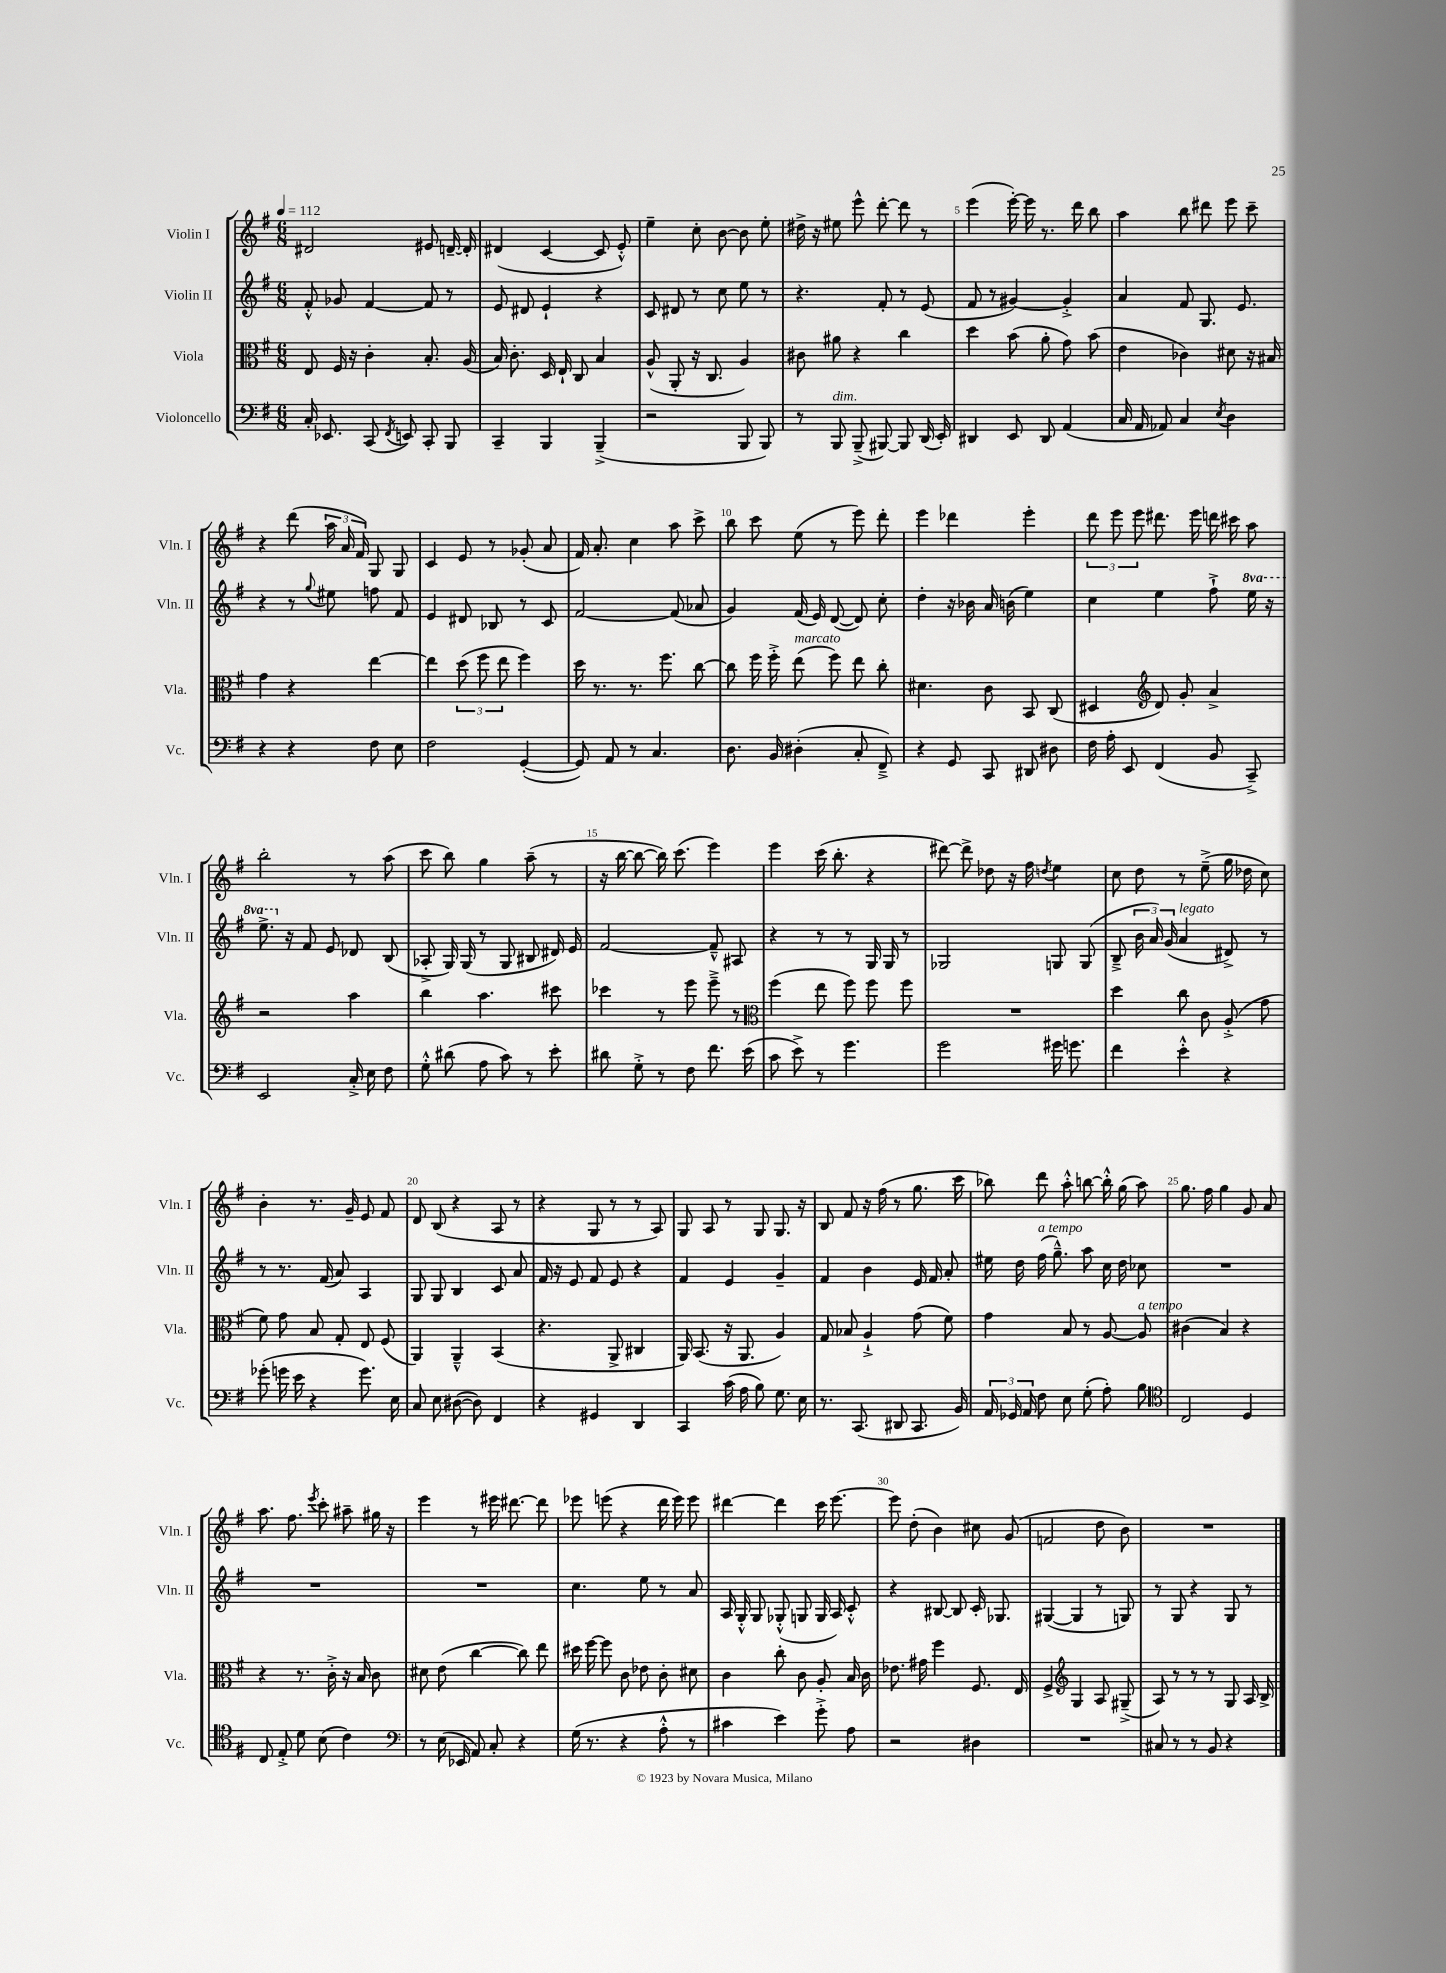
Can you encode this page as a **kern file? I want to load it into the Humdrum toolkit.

**kern	**kern	**kern	**kern
*staff4	*staff3	*staff2	*staff1
*clefF4	*clefC3	*clefG2	*clefG2
*k[f#]	*k[f#]	*k[f#]	*k[f#]
*M6/8	*M6/8	*M6/8	*M6/8
*MM112	*MM112	*MM112	*MM112
16C'	8E	8f#'^^	2d#
8.EE-	.	.	.
.	16F#	8g-	.
.	16r	.	.
(8CC	4c'	[4f#	.
8qFF#	.	.	.
8EE)	.	.	.
8CC'	8.B'	8f#]	8e#
8BBB	.	8r	[16d~
.	(16A	.	16d']
=	=	=	=
4CC~	16B)	8e	(4d#
.	8.c'	.	.
.	.	8d#	.
4BBB	16D	4e`	[4c
.	16E`	.	.
.	8C	.	.
(4BBB~^	4B	4r	8c]
.	.	.	8e'^^)
=	=	=	=
2r	(8A^^	8c	4ee~
.	8AA'	8d#	.
.	16r	8r	8cc'
.	8.C	.	.
.	.	8cc	[8b
8BBB	4A)	8ee	8b]
8BBB)	.	8r	8ee'
=	=	=	=
8r	8c#	4.r	16dd#^
.	.	.	16r
8BBB	8a#	.	8ee#
(8BBB~^	4r	.	8eee^^
[8BBB#)	.	8f#'	[8ddd'
8BBB#]	4cc	8r	8ddd]
(16DD	.	(8e	8r
16EE')	.	.	.
=	=	=	=
4DD#	4dd	8f#	(4eee
.	.	8r	.
8EE	(8b	[4g#)	[16eee')
.	.	.	16eee]
8DD#	8a'	.	8.r
(4AA	8g)	4g#'^]	.
.	.	.	16ddd
.	(8b	.	8bb
=	=	=	=
16C	4e	4a	4aa
16AA	.	.	.
8AA-)	.	.	.
4C	4c-)	8f#	8bb
.	.	8.G	8ddd#
8qE	.	.	.
4D	8d#	.	8eee
.	.	8.e	.
.	16r	.	8ccc~
.	16B#	.	.
=	=	=	=
4r	4g	4r	4r
4r	4r	8r	(8ddd
.	.	8qqgg	.
.	.	8ee#	24aa
.	.	.	24a
.	.	.	24f#)
8F#	[4ee	8ff	8G
8E	.	8f#	8G
=	=	=	=
2F#	4ee]	4e	4c
.	(12dd	8d#	8e
.	12ff#	.	.
.	.	8B-	8r
.	12ee	.	.
([4GG'	4ff#)	8r	(8g-'
.	.	8c	8a
=	=	=	=
8GG])	16dd	[2f#	16f#)
.	8.r	.	8.a'
8AA	.	.	.
8r	8.r	.	4cc
4.C	.	.	.
.	8.ff#	.	.
.	.	(8f#]	8aa
.	[8cc	8a-	8ccc^
=	=	=	=
8.D	8cc]	4g)	8bb
.	16ff#	.	8ccc
16BB	16ff#'^	.	.
(4D#'	(8ee	(16f#	(8ee
.	.	16e)	.
.	8ff#)	([8d	8r
8C'	8ee	8d])	8eee)
8FF#~^)	8cc'	8cc'	8ddd'
=	=	=	=
4r	4.d#	4dd'	4eee
8GG	.	16r	4ddd-
.	.	16b-	.
8CC	8c	16a	.
.	.	(16b	.
8DD#	8BB	4ee)	4eee'
8D#	(8C	.	.
=	=	=	=
16F#	4D#	4cc	12ddd
16A'	.	.	.
.	.	.	12eee
8EE	.	.	.
.	.	.	12eee
*	*clefG2	*	*
(4FF#	8d)	4ee	8.ddd#
.	8g'	.	.
.	.	.	16eee
8BB	4a^	8ff#`^	16ddd
.	.	.	16ccc#
8CC~^)	.	16eee	8aa
.	.	16r	.
=	=	=	=
2EE	2r	8.eee^	2bb'
.	.	16r	.
.	.	8f#	.
.	.	8e	.
16C'^	4aa	8d-	8r
16E	.	.	.
8F#	.	(8B	(8aa
=	=	=	=
8G'^^	4bb	8A-'^	8ccc
(8d#	.	16G)	8bb)
.	.	(16G	.
8A	4.aa	8r	4gg
8c)	.	8G	.
8r	.	8B#	(8aa~
8e'	8ccc#	16d#)	8r
.	.	16e	.
=	=	=	=
8d#	4ccc-	[2f#	16r
.	.	.	[16bb
8G'^	.	.	8bb_
8r	8r	.	16bb])
.	.	.	(8.ccc
8F#	8eee	.	.
8.f#	8eee~^	8f#~^^]	4eee)
.	8r	8A#	.
(16e	.	.	.
=	=	=	=
*	*clefC3	*	*
8c	(4ff#	4r	4eee
8e^)	.	.	.
8r	8ee	8r	(16ccc
.	.	.	8.bb'
4.g	8ff#)	8r	.
.	8ff#	16G	4r
.	.	16G	.
.	8ff#	8r	.
=	=	=	=
2g	2.r	2G-	[8ddd#)
.	.	.	8ddd#^]
.	.	.	8dd-
.	.	.	16r
.	.	.	16ff#
.	.	.	8qdd
16g#	.	8G	4ee
8.g	.	.	.
.	.	(8G	.
=	=	=	=
4f#	4dd	8B~^	8cc
.	.	24b	8dd
.	.	24a)	.
.	.	(24g	.
4e'^^	8cc	4a	8r
.	8c	.	(8ee~^
4r	(8A'^	8d#^)	16gg
.	.	.	16dd-
.	8g	8r	8cc)
=	=	=	=
(8g-'	8f#)	8r	4b'
16g	8g	8.r	.
16e	.	.	.
4r	8B	.	8.r
.	.	(16f#	.
.	8G'	8a)	.
.	.	.	16g~
8.g)	8E	4A	8e
.	(8F#	.	8f#
16E	.	.	.
=	=	=	=
8C	4AA)	8G	8d
8E	.	8G	(8B
([8D#	4AA~^^	4B	4r
8D#])	.	.	.
4FF#	(4BB	8c	8A
.	.	8a	8r
=	=	=	=
4r	4.r	16f#	4r
.	.	16r	.
.	.	8e	.
4GG#	.	8f#	8G
.	8AA^	8e	8r
4DD	4C#	4r	8r
.	.	.	8A)
=	=	=	=
4CC	16AA)	4f#	8G
.	(8.BB	.	.
.	.	.	8A
(16c	16r	4e	8r
16A	8.AA	.	.
8B)	.	.	8G
8.G	4A)	4g~	8.G
16E	.	.	16r
=	=	=	=
8.r	8G	4f#	8B
.	8B-	.	8f#
(8.CC	.	.	.
.	4A`^	4b	16r
.	.	.	(16ff#
8DD#	.	.	8r
8.CC	(8g	16e	8.gg
.	.	16f#	.
.	8f#)	8a'	.
16BB)	.	.	16ccc
=	=	=	=
24AA	4g	16ee#	8bb-)
24GG-	.	.	.
.	.	16dd	.
24AA	.	.	.
8F#	.	(16ff#	8ddd
.	.	8.gg~^^)	.
8E	8B	.	8aa'^^
(8G'	8r	8aa	[8bb
8A')	[8A	16cc	16bb'^^]
.	.	16dd	(16gg
8B	8A]	8cc-	8aa)
=	=	=	=
*clefC4	*	*	*
2C	(4c#	2.r	8.gg
.	.	.	16ff#
.	4B)	.	4gg
4D	4r	.	8g
.	.	.	8a
=	=	=	=
8C	4r	2.r	8.aa
8E'^	.	.	.
.	.	.	8.ff#
8d	8.r	.	.
.	.	.	8qeee
(8B	.	.	8ccc'
.	16c'^	.	.
4c)	16r	.	8aa#~
.	16B	.	.
.	8c	.	16gg#
.	.	.	16r
=	=	=	=
*clefF4	*	*	*
8r	8d#	2.r	4eee
(16E	(8e	.	.
16EE-	.	.	.
8AA)	[4cc	.	8r
8C'	.	.	16eee#
.	.	.	[8.ddd#
4r	8cc])	.	.
.	8ee	.	8ddd#]
=	=	=	=
(16G	16dd#	4.cc	8eee-
8.r	[16ff#	.	.
.	8ff#]	.	(8eee
4r	8c	.	4r
.	8e-	8ee	.
8A'^^	8c'	8r	16ddd
.	.	.	16eee)
8r	8d#	8a	8eee
=	=	=	=
4c#	4c	16A	[4ddd#
.	.	16G'^^	.
.	.	8G	.
4e)	8cc'	(8G-'^^	4ddd#]
.	8c	8G	.
8g'^	8A'	16G	16ccc
.	.	16A)	[8.eee
8A	16B	8c'^^	.
.	16c	.	.
=	=	=	=
2r	8.e-	4r	8eee]
.	.	.	(8dd'
.	16g#	.	.
.	4ff#	[8B#	4b)
.	.	8B#]	.
4D#	8.F#	16c'	8cc#
.	.	8.G-	.
.	.	.	(8g
.	16E	.	.
=	=	=	=
2.r	4F#^	([4G#	2f
*	*clefG2	*	*
.	4G	4G#]	.
.	8A	8r	8dd
.	(8G#~^	8G)	8b)
=	=	=	=
8C#	8A)	8r	2.r
8r	8r	8G	.
8r	8r	4r	.
8BB	8r	.	.
4r	8G	8G	.
.	16A	8r	.
.	16B^	.	.
==	==	==	==
*-	*-	*-	*-
